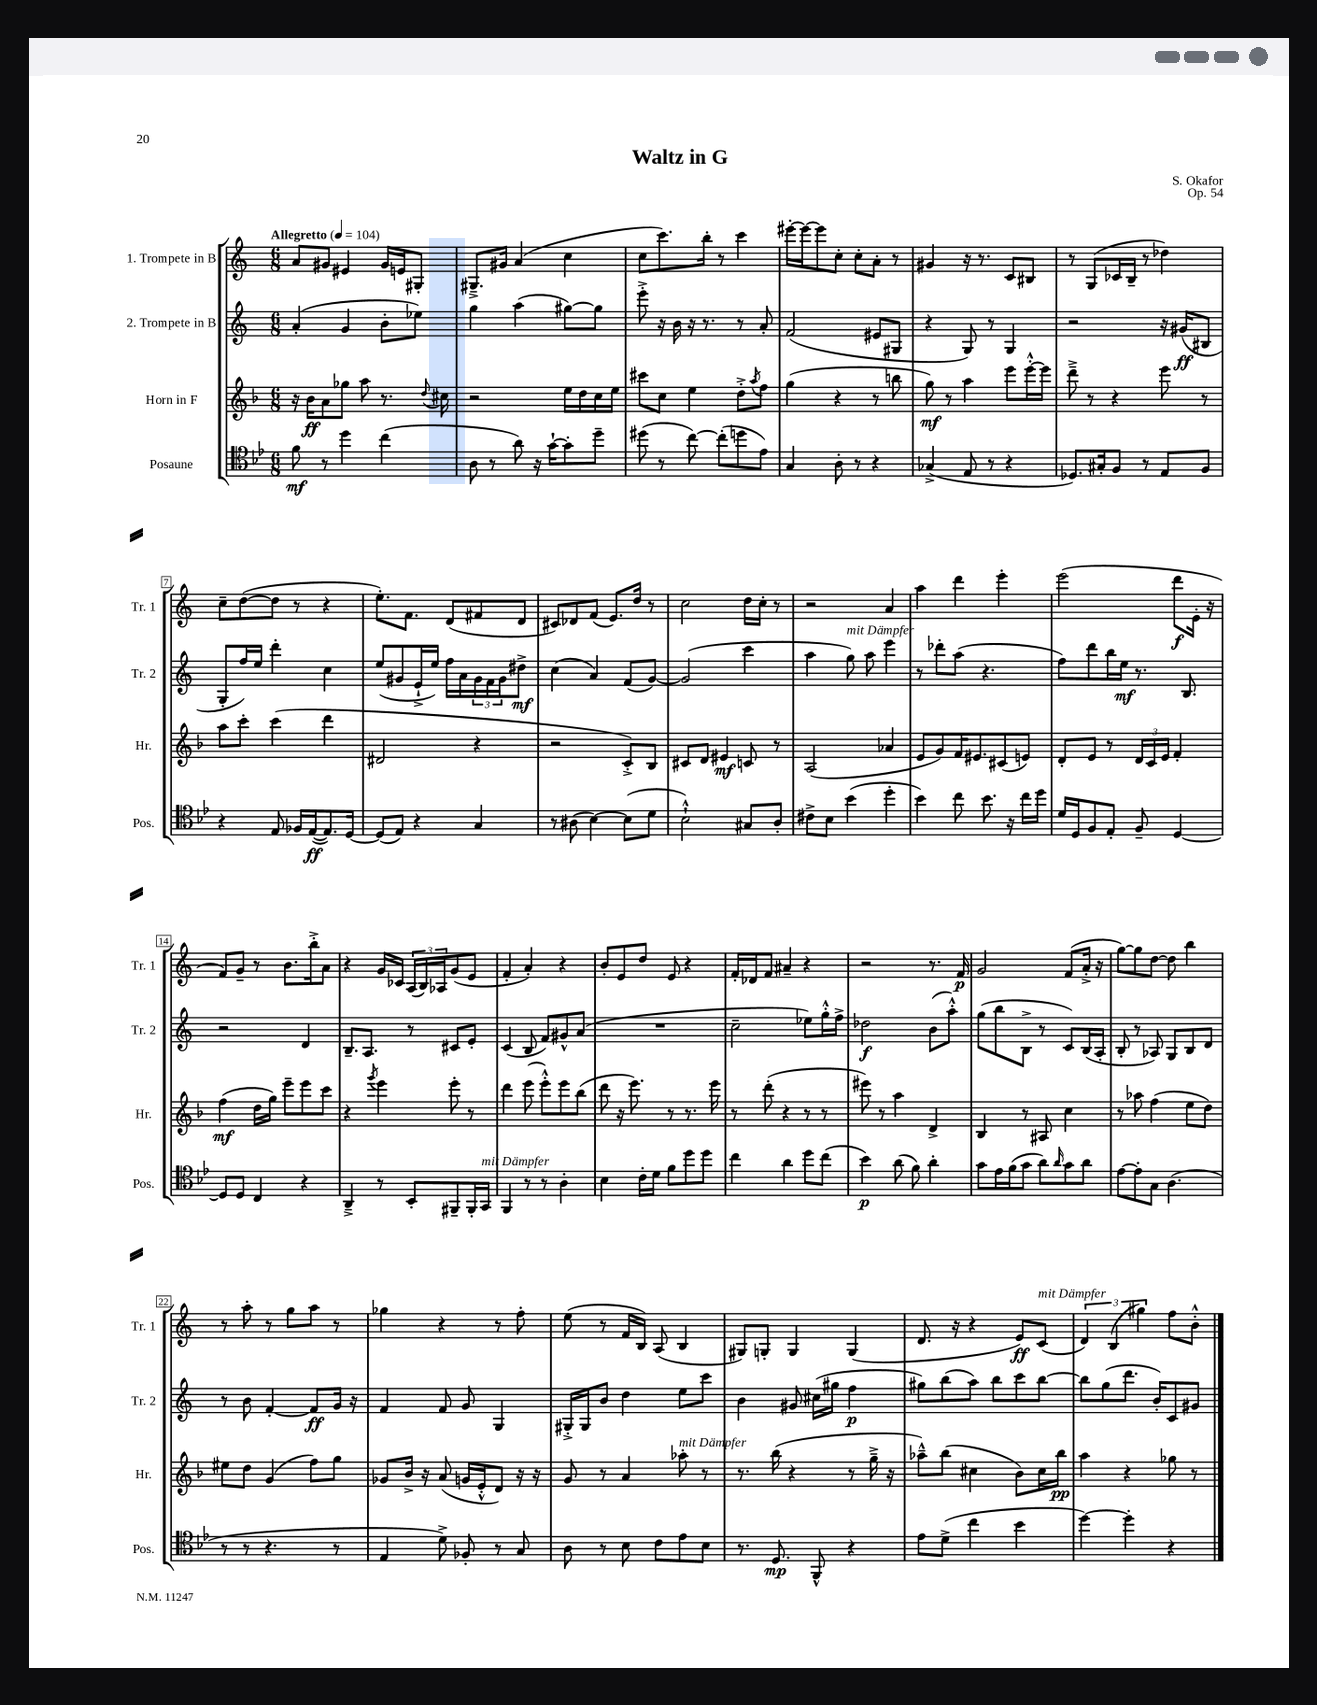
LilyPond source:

\header { title = "Waltz in G" composer = "S. Okafor" opus = "Op. 54" }
<<
\new StaffGroup <<
\new Staff = "s0" \with { instrumentName = "1. Trompete in B" shortInstrumentName = "Tr. 1" } {
    \clef treble \key c \major \numericTimeSignature \time 6/8 \tempo "Allegretto" 4 = 104
    a'8 gis'8 eis'4 gis'16 e'16 gis8-. |
    gis8.---> gis'16 a'4( c''4 |
    c''8 c'''8.) b''16-. r8 c'''4 |
    eis'''16~-. eis'''16~ eis'''8 c''8-. c''8-. a'8-. r8 |
    gis'4 r16 r8. c'8 bis8 |
    r8 g8( ces'16 b16-- r8 des''4) |
    c''8-- d''8~( d''8 r8 r4 |
    e''8.-.) f'8. d'8( fis'8 d'8 |
    cis'8) des'8 f'8( e'8.) d''16 r8 |
    c''2 d''16 c''16-. r8 |
    r2 a'4 |
    a''4 d'''4 e'''4-. |
    e'''2( d'''8\f e'16-. r16 |
    f'8) g'8-- r8 b'8. b''16-.-> a'8 |
    r4 g'16 ces'16 \tuplet 3/2 { a16( b16) aes16 } g'8( e'8 |
    f'4-. a'4-.) r4 |
    b'8-. e'8 d''8 e'8 r4 |
    f'16-. des'16 f'8 ais'4-- r4 |
    r2 r8. f'16\p |
    g'2 f'8( a'16-.-> r16 |
    g''8~) g''8 d''8~ d''8 b''4 |
    r8 a''8-. r8 g''8 a''8 r8 |
    ges''4 r4 r8 f''8-. |
    e''8( r8 f'16 b16) a8( b4 |
    gis8) g8-. g4 g4( |
    d'8. r16 r4 e'8\ff) c'8^\markup { \italic "mit Dämpfer" }( |
    \tuplet 3/2 { d'4) b4( gis''4) } f''8 b'8-.-^ \bar "|." |
}
\new Staff = "s1" \with { instrumentName = "2. Trompete in B" shortInstrumentName = "Tr. 2" } {
    \clef treble \key c \major \numericTimeSignature \time 6/8
    a'4-.( g'4 b'8-. ees''8) |
    g''4 a''4( gis''8~) gis''8 |
    e'''8-.-> r16 b'16 r16 r8. r8 a'8-. |
    f'2( eis'8 gis8 |
    r4 g8) r8 g4 |
    r2 r16 gis'16\ff( bis8 |
    g8-. f''16) e''16 d'''4-. c''4 |
    e''8( gis'8 e'16-!-> e''16) f''16 a'16 \tuplet 3/2 { gis'16 f'16 gis'16 } dis''8->\mf |
    c''4( a'4) f'8( g'8~) |
    g'2( c'''4 |
    a''4 g''8^\markup { \italic "mit Dämpfer" }) a''8 e'''4 |
    r8 des'''8-. a''8( r4. |
    f''8) d'''8 b''16 e''16\mf r8. b8. |
    r2 d'4 |
    b8.-- a8. r8 cis'8 e'8-. |
    c'4( b8 f'8) gis'8-^ a'8( |
    R2. |
    c''2-- ees''8) g''16-.-^ f''16-> |
    des''2\f b'8( a''8-.-^) |
    g''8( b''8 b8-> r8 c'8) b16( a16-. |
    b8-. r8 aes8) g8 b8 d'8 |
    r8 b'8 f'4~-. f'8\ff g'16 r16 |
    f'4 f'8 g'8 g4 |
    gis16-.-> gis16 b'8 d''4 e''8 c'''8 |
    b'4 gis'8 cis''16( gis''16 f''4\p |
    gis''8) b''8( a''8) b''8 c'''8 b''8~ |
    b''8 g''8( d'''8. b'16-.) c'8 gis'8 \bar "|." |
}
\new Staff = "s2" \with { instrumentName = "Horn in F" shortInstrumentName = "Hr." } {
    \clef treble \key f \major \numericTimeSignature \time 6/8
    r16 bes'16\ff a'8 ges''8 a''8 r8. \appoggiatura { d''8 } cis''16 |
    r2 e''16 d''16 c''16 e''16 |
    cis'''8 c''8 e''4 d''8-.-> \acciaccatura { a''8 } f''8 |
    g''4( r4 r8 b''8 |
    g''8\mf) r8 a''4 e'''8 e'''16~-.-^ e'''16 |
    d'''8---> r8 r4 e'''8 r8 |
    a''8 c'''8-. c'''4( d'''4 |
    dis'2 r4 |
    r2 c'8-.->) bes8 |
    cis'8 d'8 eis'4\mf c'8 r8 |
    a2( aes'4 |
    e'8 g'8) f'16 eis'8. cis'8( e'8) |
    d'8-. e'8 r8 \tuplet 3/2 { d'16 c'16 e'16 } f'4-. |
    f''4\mf( d''16 g''16) e'''8-- e'''8 c'''8 |
    r4 \acciaccatura { g'''8 } e'''4 e'''8-. r8 |
    d'''4 e'''8( e'''8-.-^) e'''8 bes''8( |
    d'''8 r16 e'''8.) r8 r8. e'''16 |
    r8 d'''8-.( r4 r8 r8 |
    eis'''8) r8 a''4 d'4-> |
    bes4 r8 ais8 c''4 |
    r8 aes''8 f''4( e''8 d''8) |
    eis''8 d''8 g'4( f''8) g''8 |
    ges'8 bes'16-> r16 a'8( g'16 e'16-.-^ d'8) r16 r16 |
    g'8 r8 a'4 aes''8-.^\markup { \italic "mit Dämpfer" } r8 |
    r8. bes''16( r4 r8 g''16---> r16 |
    aes''8---^) bes''8( cis''4 bes'8) cis''16 bes''16\pp |
    a''4 r4 ges''8 r8 \bar "|." |
}
\new Staff = "s3" \with { instrumentName = "Posaune" shortInstrumentName = "Pos." } {
    \clef tenor \key bes \major \numericTimeSignature \time 6/8
    f'8\mf r8 d''4 c''4( |
    a8 r8 a'8) r16 g'16~-! g'8-. d''8-- |
    dis''8( r8 c''8~) c''8-.( d''8 ees'8) |
    g4 a8-. r8 r4 |
    ges4->( ees8 r8 r4 |
    des8.) gis16-. f8 r8 ees8 f8 |
    r4 ees8 fes16 ees16~\ff( ees8.) d16~ |
    d8( ees8) r4 g4 |
    r8 ais8( bes4~) bes8( d'8 |
    bes2-!-^) gis8 a8-. |
    cis'8-> bes8 bes'4( d''4-. |
    bes'4) c''8 bes'8. r16 c''16 d''16 |
    d'16 d16 f8 ees8-. f8-- d4~ |
    d8 d8 c4 r4 |
    a,4---> r8 bes,8-. fis,8-- fis,16-. g,16^\markup { \italic "mit Dämpfer" } |
    f,4 r8 r8 a4-. |
    bes4 c'16-. d'16 f'8 d''8 d''8 |
    c''4 a'4 d''8 c''8( |
    bes'4\p) a'8( f'8) a'4-. |
    g'8 ees'16 f'16( g'8 a'8) \grace { a'16 } g'8 a'8 |
    ees'8~ ees'8-. g8 a4.( |
    r8 r8 r4. r8 |
    ees4 d'8->) fes8-. r8 g8 |
    a8 r8 bes8 c'8 ees'8 bes8 |
    r8. d8.\mp f,8-^ r4 |
    ees'8 d'8->( c''4 bes'4 |
    d''4~) d''4-. r4 \bar "|." |
}
>>
>>
\layout { \context { \Score \override BarNumber.stencil = #(make-stencil-boxer 0.1 0.3 ly:text-interface::print) } }
